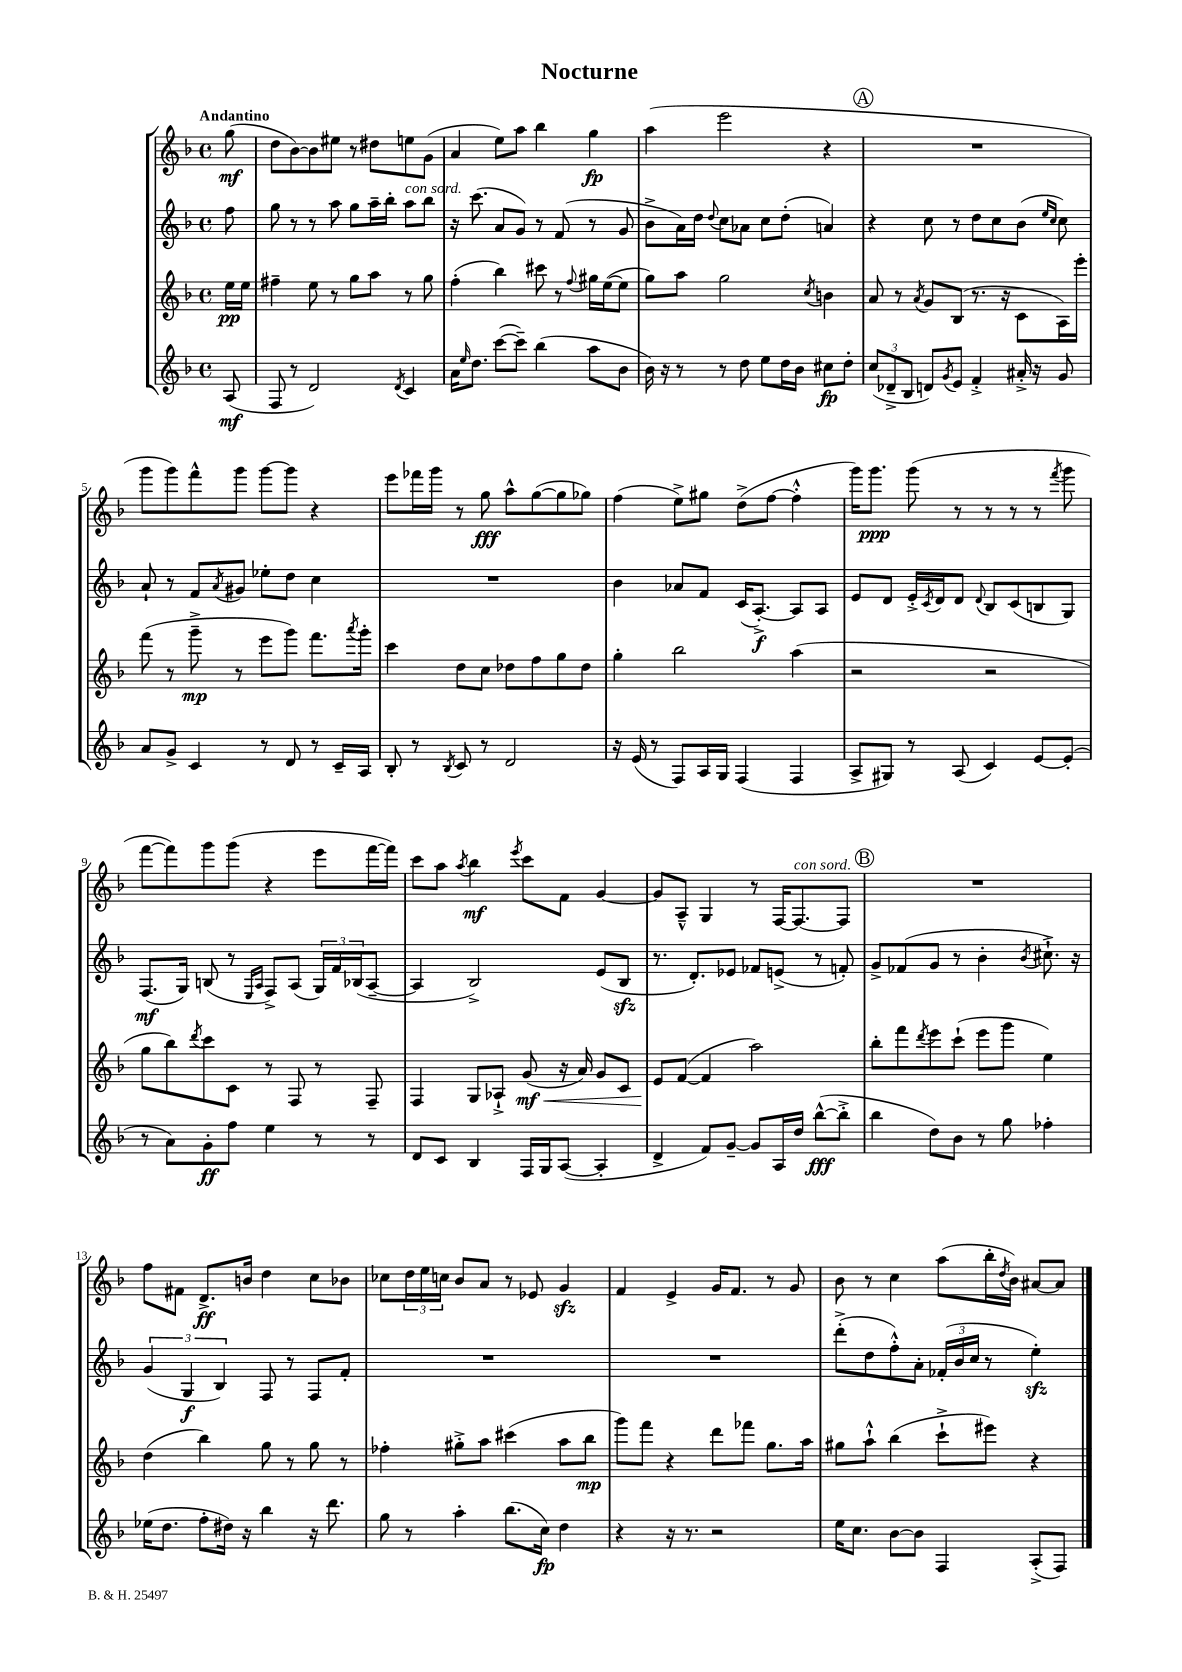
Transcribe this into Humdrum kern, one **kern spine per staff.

**kern	**kern	**kern	**kern
*staff4	*staff3	*staff2	*staff1
*clefG2	*clefG2	*clefG2	*clefG2
*k[b-]	*k[b-]	*k[b-]	*k[b-]
*M4/4	*M4/4	*M4/4	*M4/4
*met(c)	*met(c)	*met(c)	*met(c)
(8A	16ee	8ff	(8gg
.	16ee	.	.
=	=	=	=
8F	4ff#~	8gg	8dd
8r	.	8r	[8b-)
2d)	8ee	8r	8b-]
.	8r	8aa	8ee#
.	8gg	8gg	8r
.	8aa	16aa~	8dd#
.	.	16bb-'	.
8qd	.	.	.
4c	8r	8aa	8ee
.	8gg	8bb-	(8g
=	=	=	=
16a	(4ff'	16r	4a
16qqee	.	.	.
8.dd	.	(8.ccc	.
([8ccc	4bb-)	8a	8ee)
8ccc~])	.	8g)	8aa
(4bb-	8ccc#	8r	4bb-
.	8r	(8f	.
.	8qqff	.	.
8aa	16gg#	8r	4gg
.	([16ee	.	.
8b-	8ee]	8g	.
=	=	=	=
16b-)	8gg)	8b-^	(4aa
16r	.	.	.
8r	8aa	16a)	.
.	.	16dd	.
.	.	8qqdd	.
8r	2gg	8cc	2eee
8dd	.	8a-	.
8ee	.	8cc	.
16dd	.	(8dd'	.
16b-	.	.	.
.	8qcc	.	.
8cc#	4b	4a)	4r
8dd'	.	.	.
=	=	=	=
(12cc	8a	4r	1r
12d-~^	.	.	.
.	8r	.	.
12B-	.	.	.
.	8qa	.	.
8d)	8g	8cc	.
8qg	.	.	.
8e	(8B-	8r	.
4f'^	8.r	8dd	.
.	.	8cc	.
.	16r	.	.
16a#'^	8c	(8b-	.
16r	.	.	.
.	.	16qqee	.
.	.	16qqcc	.
8g	16A)	8cc)	.
.	16eee'	.	.
=	=	=	=
8a	(8fff	8a`	8ggg
8g^	8r	8r	8ggg)
4c	8ggg~^	8f	8fff^^
.	.	8qa	.
.	8r	8g#	8ggg
8r	8eee	8ee-'	[8ggg
8d	8ggg)	8dd	8ggg]
8r	8.fff	4cc	4r
16c~	.	.	.
.	8qaaa	.	.
16A	16ggg'	.	.
=	=	=	=
8B-'	4ccc	1r	8eee
8r	.	.	16fff-
.	.	.	16ggg
8qB-	.	.	.
8c	8dd	.	8r
8r	8cc	.	8gg
2d	8dd-	.	8aa^^
.	8ff	.	([8gg
.	8gg	.	8gg]
.	8dd-	.	8gg-)
=	=	=	=
16r	4gg'	4b-	(4ff
(16e	.	.	.
8r	.	.	.
8F)	2bb-	8a-	8ee^)
16A	.	8f	8gg#
16G	.	.	.
(4F	.	(16c	(8dd^
.	.	[8.A'^)	.
.	.	.	[8ff
4F	(4aa	8A]	4ff'^^]
.	.	8A	.
=	=	=	=
8A^	2r	8e	16ggg)
.	.	.	8.ggg
8G#)	.	8d	.
8r	.	16e'^	(8ggg
.	.	8qc	.
.	.	16d	.
(8A	.	8d	8r
.	.	8qqd	.
4c)	2r	8B-	8r
.	.	(8c	8r
[8e	.	8B	8r
.	.	.	8qfff
(8e']	.	8G)	8ggg
=	=	=	=
8r	8gg	(8.F	[8fff
8a)	8bb-)	.	8fff])
.	.	16G)	.
.	8qddd	.	.
8g'	8ccc	(8B	8ggg
8ff	8c	8r	(8ggg
.	.	16qqE	.
.	.	16qqA	.
4ee	8r	8F^)	4r
.	8F	(8A	.
8r	8r	24G)	8eee
.	.	24f	.
.	.	(24B-	.
8r	8F~	[8A~	[16fff
.	.	.	16fff])
=	=	=	=
8d	4F	4A]	8ccc
8c	.	.	8aa
.	.	.	8qaa
4B-	8G	2B-^)	4bb-
.	8A-`^	.	.
.	.	.	8qeee
16F	(8g	.	8ccc
16G	.	.	.
([8A	16r	.	8f
.	16a)	.	.
4A']	8g	(8e	[4g
.	8c	8B-	.
=	=	=	=
4d^	8e	8.r	8g]
.	([8f	.	8A~^^
.	.	8.d')	.
8f)	4f]	.	4G
[8g~	.	8e-	.
8g]	2aa)	8f-	8r
16A	.	(8e^	[16F
16dd	.	.	8.F_
([8bb-^^	.	8r	.
8bb-'^]	.	8f')	8F]
=	=	=	=
4bb-	8bb-'	8g^	1r
.	8fff	(8f-	.
.	8qddd	.	.
8dd)	8eee	8g	.
8b-	(8ccc`	8r	.
8r	8eee	4b-'	.
8gg	8ggg	.	.
.	.	8qb-	.
4ff-'	4ee)	8.cc#`^)	.
.	.	16r	.
=	=	=	=
(16ee-	(4dd	(6g	8ff
8.dd	.	.	.
.	.	.	8f#
.	.	6G	.
8ff'	4bb-)	.	8.d^
.	.	6B-)	.
16dd#)	.	.	.
16r	.	.	16b
4bb-	8gg	8F	4dd
.	8r	8r	.
16r	8gg	8F	8cc
8.ddd	.	.	.
.	8r	8f'	8b-
=	=	=	=
8gg	4ff-'	1r	8cc-
8r	.	.	24dd
.	.	.	24ee
.	.	.	24cc
4aa'	8gg#'^	.	8b-
.	8aa	.	8a
(8.bb-	(4ccc#	.	8r
.	.	.	8e-
16cc)	.	.	.
4dd	8aa	.	4g
.	8bb-	.	.
=	=	=	=
4r	8ggg)	1r	4f
.	8fff	.	.
16r	4r	.	4e^
8.r	.	.	.
2r	8ddd	.	16g
.	.	.	8.f
.	8fff-	.	.
.	8.gg	.	8r
.	.	.	8g
.	16aa	.	.
=	=	=	=
16ee	8gg#	(8ddd'^	8b-
8.cc	.	.	.
.	8aa`^^	8dd	8r
[8b-	(4bb-	8ff'^^)	4cc
8b-]	.	8a'	.
4F	8ccc`^	(24f-'	(8aa
.	.	24b-	.
.	.	24cc	.
.	8eee#)	8r	16bb-'
.	.	.	8qdd
.	.	.	16b-)
(8A'^	4r	4ee')	[8a#
8F)	.	.	8a#]
==	==	==	==
*-	*-	*-	*-
